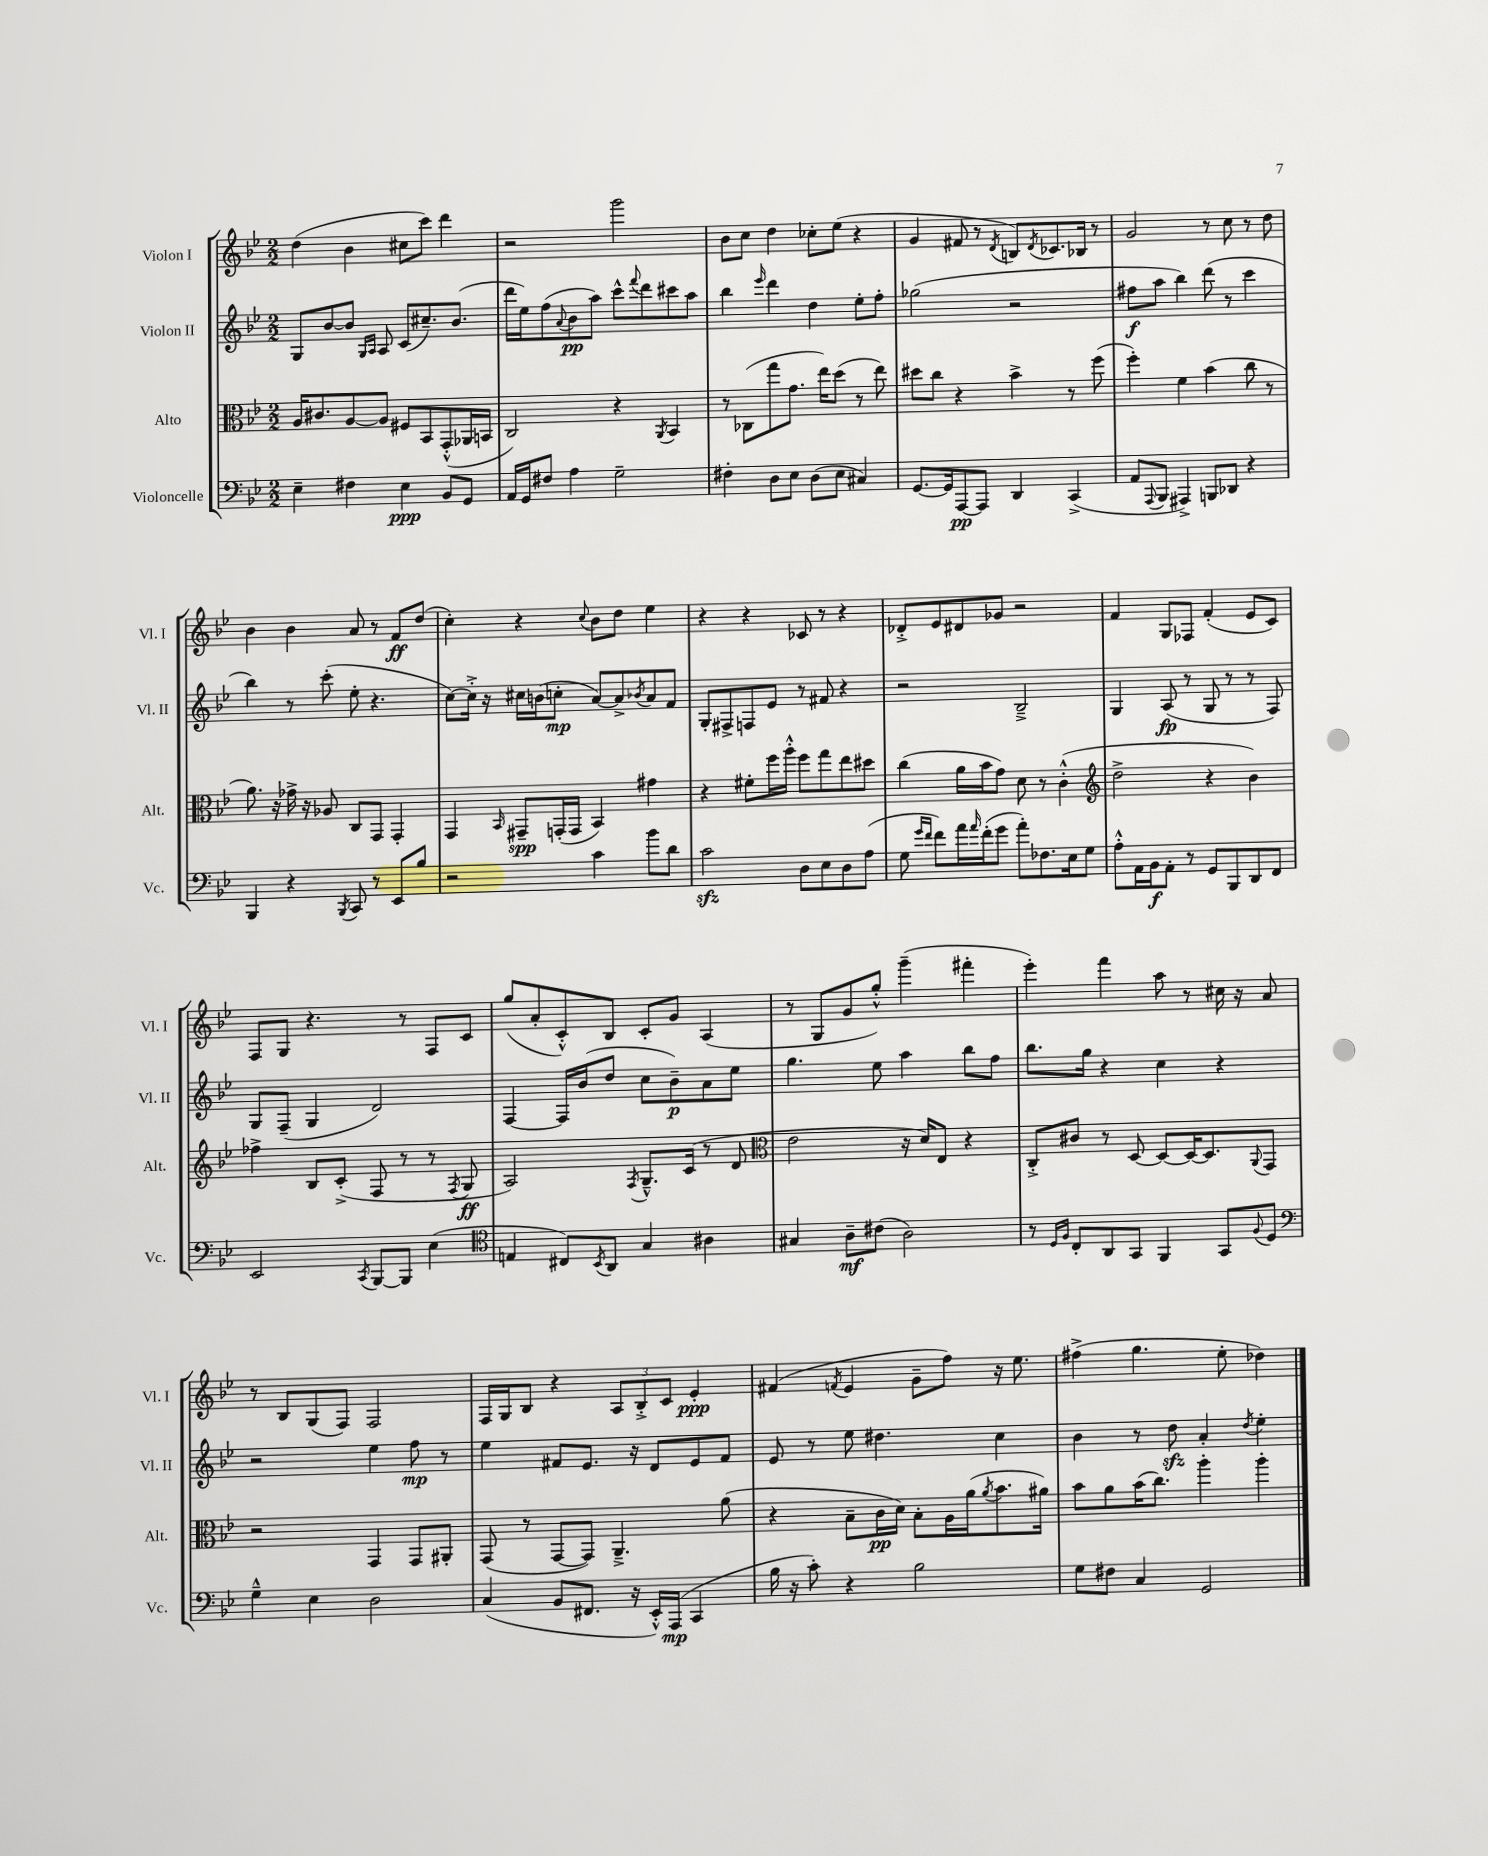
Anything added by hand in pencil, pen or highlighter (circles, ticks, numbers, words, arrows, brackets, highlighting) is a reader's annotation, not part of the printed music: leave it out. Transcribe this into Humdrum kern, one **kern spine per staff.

**kern	**kern	**kern	**kern
*staff4	*staff3	*staff2	*staff1
*clefF4	*clefC3	*clefG2	*clefG2
*k[b-e-]	*k[b-e-]	*k[b-e-]	*k[b-e-]
*M2/2	*M2/2	*M2/2	*M2/2
4E-~	16A	8G	(4dd
.	8.c#	.	.
.	.	[8b-	.
4F#	[8A	8b-]	4b-
.	.	16qqG	.
.	.	16qqA	.
.	8A]	8A	.
4E-	8F#	(8c	8cc#
.	8BB-	8.cc#~)	8ccc)
8BB-	(8GG'^^	.	4ddd
.	.	(8.b-	.
8GG	16AA-	.	.
.	16BB	.	.
=	=	=	=
16AA	2C)	16ddd	2r
16GG	.	16ee-)	.
8F#	.	(8ff	.
.	.	8qqa	.
4A	.	8b-	.
.	.	8aa)	.
2G~	4r	8ccc^^	2ggg
.	.	8qqfff	.
.	.	8ddd	.
.	8qAA	.	.
.	4BB-	8ccc#	.
.	.	8aa	.
=	=	=	=
4F#'	8r	4bb-	8b-
.	(8C-	.	8cc
.	.	16qqeee-	.
8D	8gg	4ddd	4dd
8E-	8.g	.	.
(8D	.	4dd	8cc-'
.	16ee-)	.	.
8E-	(8dd	.	(8ee-
4C#)	8r	8ee-'	4r
.	8ee-)	8ff'	.
=	=	=	=
[8.GG	8dd#	(2gg-	4g
.	8cc	.	.
16GG]	.	.	.
[8AAA	4r	.	8f#
8AAA]	.	.	8r
.	.	.	8qd
4DD	4b-^	2r	8B)
.	.	.	8qd
.	.	.	8.c-
(4CC^	8r	.	.
.	.	.	16B-
.	(8ff	.	8r
=	=	=	=
8AA	4ff')	8ff#	2g
8qqAAA	.	.	.
8BBB-	.	8aa	.
4AAA#^)	4f	4bb-)	.
8BBB	(4b-	(8ddd	8r
8DD-	.	8r	8cc
4r	8cc	4ccc	8r
.	8r	.	8dd
=	=	=	=
4BBB-	8.a)	4bb-)	4b-
.	16r	.	.
4r	16g-^	8r	4b-
.	16r	.	.
.	8A-	(8ccc'	.
8qBBB-	.	.	.
8CC	8C	8ee-'	8a
8r	8GG	4.r	8r
8EE-	4GG'	.	8f
8B-	.	.	(8dd
=	=	=	=
2r	4GG	[8cc)	4cc')
.	.	16cc'^]	.
.	.	16r	.
.	16qqBB-	.	.
.	8GG#~	16cc#	4r
.	.	(16b	.
.	(16GG'	8cc'	.
.	16GG	.	.
.	.	.	8qqcc
4c	4BB-)	[8a)	8b-
.	.	8a^]	8dd
.	.	8qb-	.
8b-	4g#	8a	4ee-
8d	.	8f	.
=	=	=	=
2c	4r	8G'	4r
.	.	8F#^	.
.	8f#'	8F	4r
.	16ff	8e-	.
.	16aa'^^	.	.
8D	8ff	8r	8c-
8E-	8gg	8f#	8r
8D	8ee-	4r	4r
(8A	8dd#	.	.
=	=	=	=
8G	(4cc	2r	8d-'^
16qqg	.	.	.
16qqf	.	.	.
8f)	.	.	8e-
16a	16a	.	8d#
16qqa	.	.	.
(16f'	16b-	.	.
8g	8g)	.	8g-
8a')	8d	2B-~^	2r
8.F-	8r	.	.
.	(4c'^^	.	.
16E-	.	.	.
8G	.	.	.
=	=	=	=
*	*clefG2	*	*
8A'^^	2dd^	4G	4f
16AA	.	.	.
16BB-	.	.	.
8AA'	.	(8A	8G
8r	.	8r	8F-
8GG	4r	8G	(4f'
8BBB-	.	8r	.
8DD	4b-)	8r	8e-
8FF	.	8F)	8c)
=	=	=	=
2EE-	4ff-^	8G	8F
.	.	(8F~	8G
.	8B-	4G	4.r
.	(8c'^	.	.
8qCC	.	.	.
[8BBB-	8F	2d)	.
8BBB-]	8r	.	8r
(4E-	8r	.	8F
.	8qF	.	.
.	8G	.	8c
=	=	=	=
*clefC4	*	*	*
4E	2A)	[4F	(8gg
.	.	.	8a'
8C#)	.	16F]	8c'^^)
.	.	(16b-	.
8qBB-	.	.	.
8AA	.	8dd	8B-
.	8qF	.	.
4G	8.G~^^	8cc	8c'
.	.	8b-~)	8g
.	(16c	.	.
4A#	8r	8a	(4A
.	8d	8ee-	.
=	=	=	=
*	*clefC3	*	*
4G#	2e-	4.gg	8r
.	.	.	8G
8A~	.	.	8g
(8c#	.	8ee-	8gg'^^)
2A)	16r	4aa	(4ggg~
.	16d)	.	.
.	8E-	.	.
.	4r	8bb-	4fff#'
.	.	8ff	.
=	=	=	=
8r	8C'^	8.bb-	4eee-')
16qqD	.	.	.
16qqF	.	.	.
8C'	8c#	.	.
.	.	16gg	.
8AA	8r	4r	4fff
8GG	[8D	.	.
4FF	8D_	4cc	8aa
.	16D_	.	8r
.	8.D]	.	.
8GG	.	4r	16cc#
.	.	.	16r
8qqF	8qqAA	.	.
8D	8GG	.	8a
=	=	=	=
*clefF4	*	*	*
4G~^^	2r	2r	8r
.	.	.	8B-
4E-	.	.	(8G
.	.	.	8F)
2D	4GG	4ee-	2F
.	8GG	8ff	.
.	8AA#'	8r	.
=	=	=	=
(4C	(8GG	4ee-	16F
.	.	.	16G
.	8r	.	8B-
8BB-	[8GG	8f#	4r
8.FF#	8GG])	8.e-	.
.	4.AA~^	.	12A
16r	.	16r	.
.	.	.	12B-'^
16EE-'^^)	.	8d	.
.	.	.	12c
(16AAA	.	.	.
4CC	.	8e-	4e-'
.	(8a	8f#	.
=	=	=	=
16B-	4r	8e-	(4f#
16r	.	.	.
8c')	.	8r	.
.	.	.	8qf
4r	8B-~	8ee-	4e-
.	16c	4.dd#	.
.	16d)	.	.
2B-	8B-'	.	8g~
.	16A	.	8ff)
.	(16a	.	.
.	8qa	.	.
.	8.b-	4cc	16r
.	.	.	8.ee-
.	16a#)	.	.
=	=	=	=
8G	8b-	4b-	(4ff#^
8F#	8a	.	.
4C	(16b-	8r	4.gg
.	8.cc)	.	.
.	.	8dd	.
2GG	4aa'	4a'	.
.	.	.	8ee-'
.	.	8qdd	.
.	4aa'	4ee-'	4dd-)
==	==	==	==
*-	*-	*-	*-
